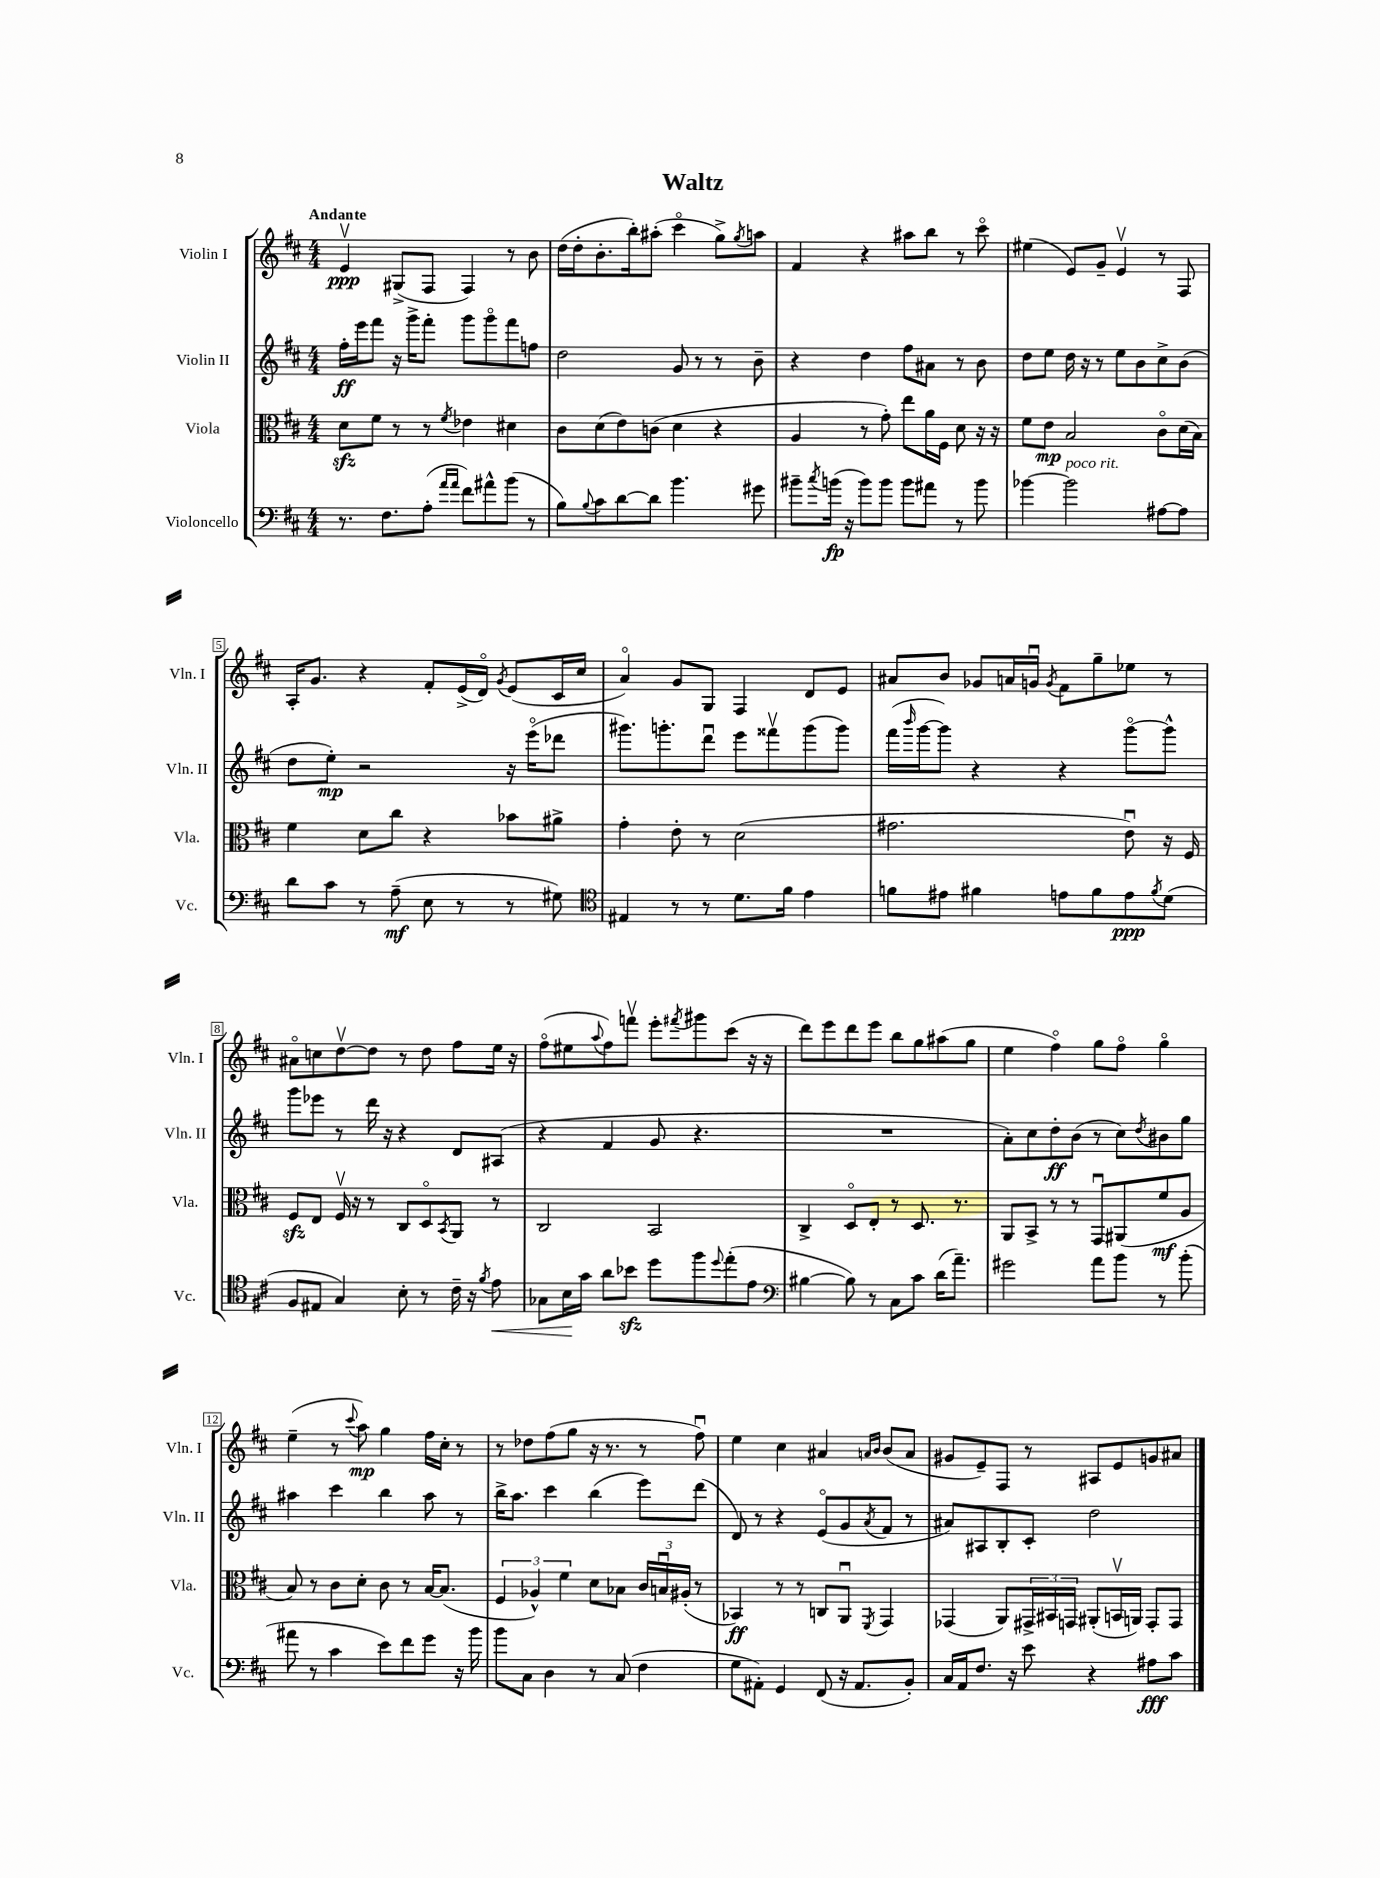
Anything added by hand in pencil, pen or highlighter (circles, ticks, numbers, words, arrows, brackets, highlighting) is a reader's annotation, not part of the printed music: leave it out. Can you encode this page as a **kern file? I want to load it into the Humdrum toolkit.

**kern	**kern	**kern	**kern
*staff4	*staff3	*staff2	*staff1
*clefF4	*clefC3	*clefG2	*clefG2
*k[f#c#]	*k[f#c#]	*k[f#c#]	*k[f#c#]
*M4/4	*M4/4	*M4/4	*M4/4
8.r	8d	16ff#'	4ev
.	.	16eee	.
.	8f#	8fff#	.
8.F#	.	.	.
.	8r	16r	(8G#^
.	.	16ggg^	.
(8A'	8r	8fff#'	8F#
16qqa	.	.	.
16qqa	8qf#	.	.
8f#)	4e-	8ggg	4F#)
8a#^^	.	8gggo	.
(8b	4d#	8fff#	8r
8r	.	8ff	8b
=	=	=	=
8B)	8c#	2dd	(16dd
.	.	.	16dd'
8qqB	.	.	.
8c#	(8d	.	8.b'
[8d	8e)	.	.
.	.	.	16bb')
8d]	(8c	.	(8aa#'
4.b	4d	8g	4ccc#o
.	.	8r	.
.	4r	8r	8gg^)
.	.	.	8qgg
8g#	.	8b~	8aa
=	=	=	=
8b#~	4A	4r	4f#
8qcc#	.	.	.
(16b	.	.	.
16r	.	.	.
8b)	8r	4dd	4r
8b	8g')	.	.
8b	8ee	8ff#	8aa#
8a#	16a	8a#	8bb
.	16F#	.	.
8r	8d	8r	8r
8b	16r	8b	8ccc#o
.	16r	.	.
=	=	=	=
[4b-	8f#	8dd	(4ee#
.	8e	8ee	.
2b-]	2B	16dd	8e)
.	.	16r	.
.	.	8r	8g~
.	.	8ee	4ev
.	.	8b	.
[8A#	8c#o	8cc#^	8r
8A#]	(16d	(8b	8F#
.	16B)	.	.
=	=	=	=
8d	4f#	8dd	16A'
.	.	.	8.g
8c#	.	8ee')	.
8r	8d	2r	4r
(8A~	8cc#	.	.
8E	4r	.	8f#'
8r	.	.	(16e^
.	.	.	16do)
.	.	.	8qg
8r	8b-	16r	(8e
.	.	(16eeeo	.
8G#)	8a#^	8ddd-	16c#
.	.	.	16cc#
=	=	=	=
*clefC4	*	*	*
4E#	4g'	8.ggg#)	4ao)
.	.	8.ggg'	.
8r	8e'	.	8g
8r	8r	8dddu	8G
8.d	(2d	8eee	4F#
.	.	8fff##v	.
16f#	.	.	.
4e	.	(8ggg	8d
.	.	8ggg)	8e
=	=	=	=
8f	2.g#	(16fff#	8a#
.	.	16qqbbb	.
.	.	[16ggg	.
8e#	.	8ggg])	8b
4f#	.	4r	8g-
.	.	.	16a
.	.	.	16gu
.	.	.	8qg
8e	.	4r	8f#
8f#	.	.	8gg~
8e	8eu)	[8gggo	8ee-
8qf#	.	.	.
(8d	16r	8ggg^^]	8r
.	16F#	.	.
=	=	=	=
8F#	8F#	8ggg	8a#o
8E#	8E	8eee-	8cc
4G)	16F#v	8r	[8ddv
.	16r	.	.
.	8r	16ddd	8dd]
.	.	16r	.
8B'	8C#	4r	8r
8r	8Do	.	8dd
.	8qBB	.	.
16c#~	8AA	8d	8ff#
16r	.	.	.
8qf#	.	.	.
8e	8r	(8A#	16ee
.	.	.	16r
=	=	=	=
8G-	2C#	4r	(8ff#o
16B	.	.	8ee#
16g	.	.	.
.	.	.	8qqaa
8a	.	4f#	8ff#)
8b-	.	.	8fffv
8dd	2BB	8g	8eee'
.	.	.	8qfff#
8ff#	.	4.r	8ggg#
8qqdd	.	.	.
(8ee'	.	.	(8ccc#
8e	.	.	16r
.	.	.	16r
=	=	=	=
*clefF4	*	*	*
[4B#	4C#^	1r	8ddd)
.	.	.	8eee
8B#])	8Do	.	8ddd
8r	8E'	.	8eee
8C#	8r	.	8bb
8c#	8.D	.	8gg
(16d	.	.	(8aa#
8.a~)	8.r	.	.
.	.	.	8gg
=	=	=	=
2g#	8AA	8a')	4ee
.	8BB^	8cc#	.
.	8r	8dd'	4ff#o)
.	8r	(8b	.
8a	8GGu	8r	8gg
8b	(8AA#	8cc#)	8ff#o
.	.	8qdd	.
8r	8f#	8b#	4ggo
(8b'	8A	8gg	.
=	=	=	=
8a#	8B)	4aa#	(4ee~
8r	8r	.	.
4c#	8c#	4ccc#	8r
.	.	.	8qqccc#
.	8d'	.	8aa)
8e)	8c#	4bb	4gg
8f#	8r	.	.
8g	[16B	8aa#	16ff#
.	(8.B]	.	16cc#'
16r	.	8r	8r
16b	.	.	.
=	=	=	=
8b	6F#	16bb^	8r
.	.	8.aa	.
8C#	.	.	8dd-
.	6A-^^)	.	.
4D	.	4ccc#	(8ff#
.	6f#	.	.
.	.	.	8gg
8r	8d	(4bb	16r
.	.	.	8.r
(8C#	8B-	.	.
4F#	24c#	8eee)	8r
.	24Bu	.	.
.	(24A#'	.	.
.	8r	(8ddd	8ff#u)
=	=	=	=
8G	4BB-)	8d)	4ee
8AA#')	.	8r	.
4GG	8r	4r	4cc#
.	8r	.	.
(8FF#	8C	(8eo	4a#
16r	8AAu	8g	.
8.AA#	.	.	.
.	.	.	16qqa
.	8qFF#	8qa	16qqb
.	4GG	8f#	(8b
8BB')	.	8r	8a
=	=	=	=
16C#	(4GG-	8a#)	8g#
16AA	.	.	.
8.F#	.	8A#	8e~)
.	8AA)	8B'	8F#
16r	.	.	.
8e	24GG#^	8c#'	8r
.	24BB#	.	.
.	24GG	.	.
4r	(8AA#'	2dd	8A#
.	16BBv	.	8e
.	16AA)	.	.
8A#	8GG'	.	8g
8c#	8GG	.	8a#
==	==	==	==
*-	*-	*-	*-
